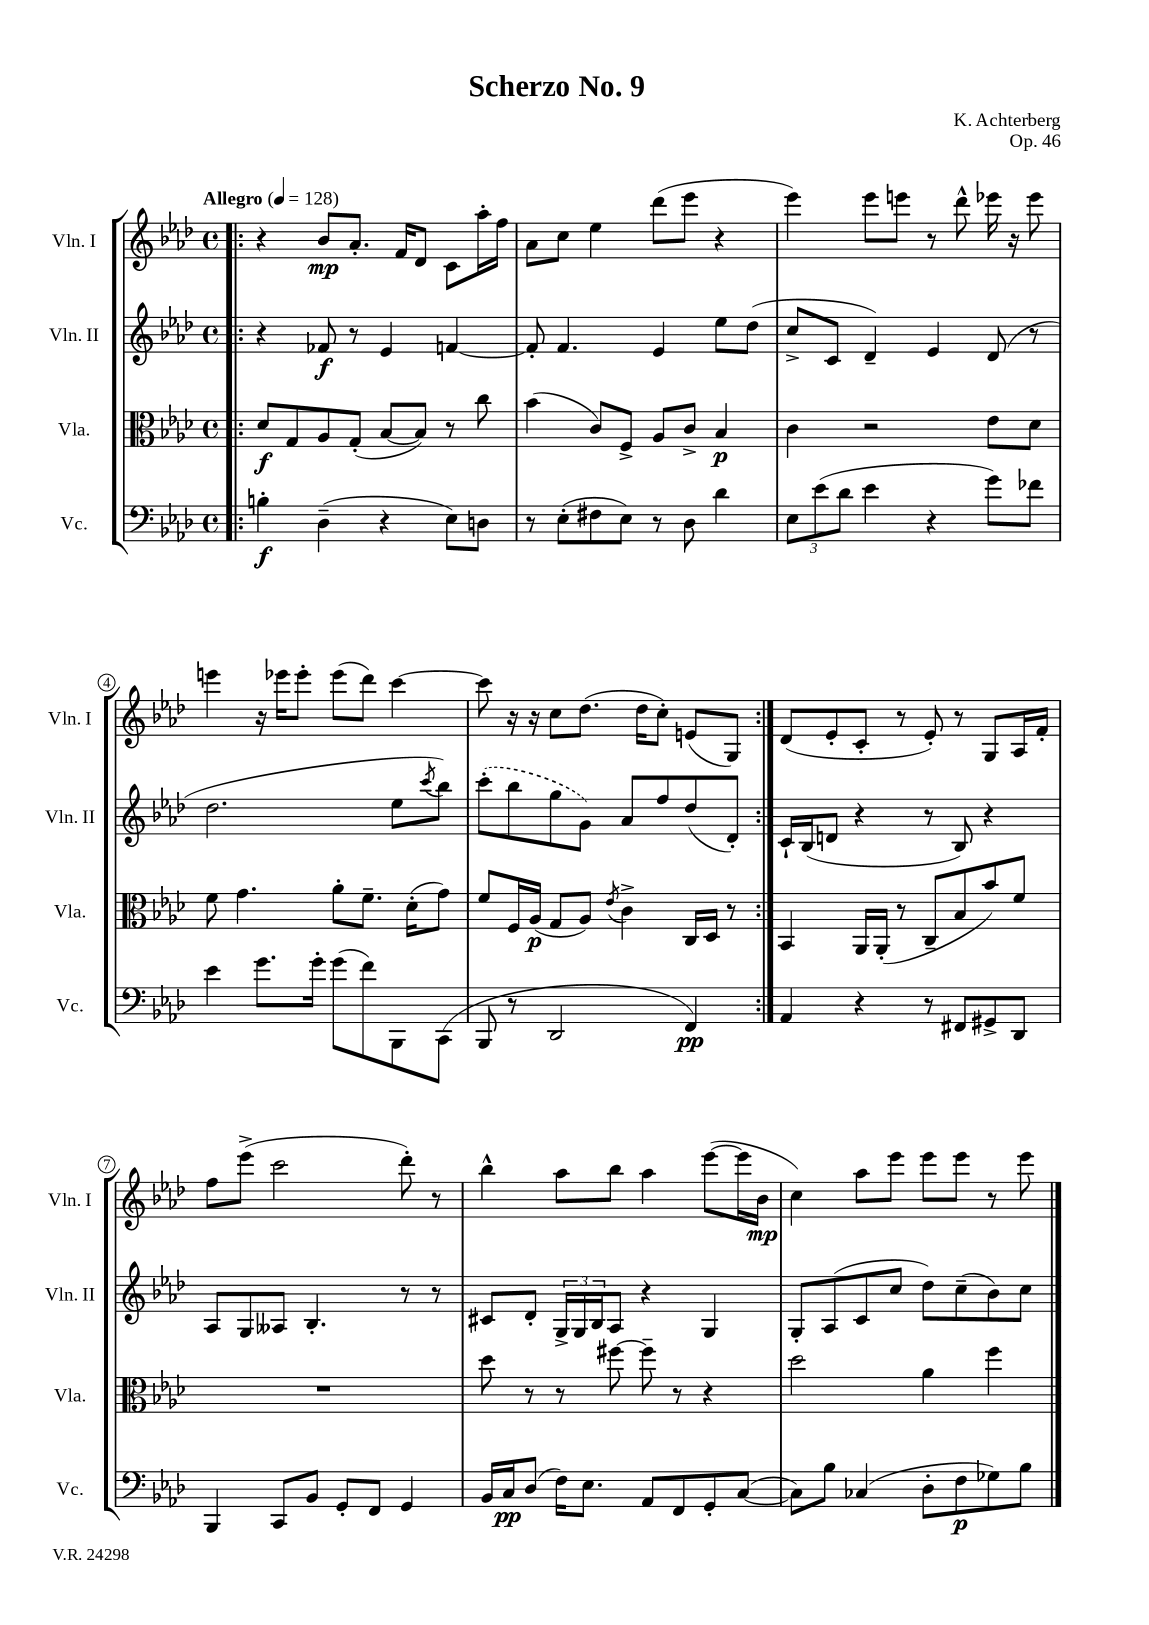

**kern	**dynam	**kern	**dynam	**kern	**dynam	**kern	**dynam
*part4	*part4	*part3	*part3	*part2	*part2	*part1	*part1
*staff4	*staff4	*staff3	*staff3	*staff2	*staff2	*staff1	*staff1
*I"Vc.	*	*I"Vla.	*	*I"Vln. II	*	*I"Vln. I	*
*I'Vc.	*	*I'Vla.	*	*I'Vln. II	*	*I'Vln. I	*
*clefF4	*	*clefC3	*	*clefG2	*	*clefG2	*
*k[b-e-a-d-]	*	*k[b-e-a-d-]	*	*k[b-e-a-d-]	*	*k[b-e-a-d-]	*
*M4/4	*	*M4/4	*	*M4/4	*	*M4/4	*
*met(c)	*	*met(c)	*	*met(c)	*	*met(c)	*
*MM128	*	*MM128	*	*MM128	*	*MM128	*
=1!|:	=1!|:	=1!|:	=1!|:	=1!|:	=1!|:	=1!|:	=1!|:
!	!	!	!	!	!	!LO:TX:a:B:t=Allegro	!
4Bn'\	f	8d-/L	f	4r	.	4r	.
.	.	8G/	.	.	.	.	.
(4D-~\	.	8A-/	.	8f-X/	f	8b-/L	mp
.	.	(8G'/J	.	8r	.	8.a-'/J	.
4r	.	[8B-/L	.	4e-/	.	.	.
.	.	.	.	.	.	16f/KL	.
.	.	8B-/J])	.	.	.	8d-/J	.
8E-\L)	.	8r	.	[4fn/	.	8c\L	.
8Dn\J	.	8cc\	.	.	.	16aa-'\L	.
.	.	.	.	.	.	16ff\JJ	.
=2	=2	=2	=2	=2	=2	=2	=2
8r	.	(4b-\	.	8f'/]	.	8a-\L	.
(8E-'\L	.	.	.	4.f/	.	8cc\J	.
8F#X\	.	8c/L)	.	.	.	4ee-\	.
8E-\J)	.	8F^/J	.	.	.	.	.
8r	.	8A-/L	.	4e-/	.	(8ddd-\L	.
8D-\	.	8c^/J	.	.	.	8eee-\J	.
4d-\	.	4B-/	p	8ee-\L	.	4r	.
.	.	.	.	(8dd-\J	.	.	.
=3	=3	=3	=3	=3	=3	=3	=3
12E-\L	.	4c\	.	8cc^/L	.	4eee-\)	.
(12e-\	.	.	.	.	.	.	.
.	.	.	.	8c/J	.	.	.
12d-\J	.	.	.	.	.	.	.
4e-\	.	2r	.	4d-~/)	.	8eee-\L	.
.	.	.	.	.	.	8eeen\J	.
4r	.	.	.	4e-/	.	8r	.
.	.	.	.	.	.	8ddd-^^\	.
8g\L)	.	8e-\L	.	(8d-/	.	16eee-X\	.
.	.	.	.	.	.	16r	.
8f-X\J	.	8d-\J	.	8r	.	8eee-\	.
!!LO:LB:g=z
=4	=4	=4	=4	=4	=4	=4	=4
4e-\	.	8f\	.	2.dd-\	.	4eeen\	.
.	.	4.g\	.	.	.	.	.
8.g\L	.	.	.	.	.	16r	.
.	.	.	.	.	.	16eee-X\KL	.
.	.	.	.	.	.	8eee-'\J	.
16g'\Jk	.	.	.	.	.	.	.
(8g\L	.	8a-'\L	.	.	.	(8eee-\L	.
8f\)	.	8.f~\J	.	.	.	8ddd-\J)	.
8BBB-\	.	.	.	8ee-\L	.	[4ccc\	.
.	.	(16d-'\KL	.	.	.	.	.
.	.	.	.	8qccc/	.	.	.
(8CC\J	.	8g\J)	.	8bb-\J)	.	.	.
=5	=5	=5	=5	=5	=5	=5	=5
8BBB-/	.	8f/L	.	(8ccc'\L	.	8ccc\]	.
8r	.	16F/L	.	8bb-\	.	16r	.
.	.	(16A-/JJ	p	.	.	16r	.
2DD-/	.	8G/L	.	8gg\	.	8cc\L	.
.	.	8A-/J)	.	8g\J)	.	(8.dd-\J	.
.	.	8qe-/	.	.	.	.	.
.	.	4c^\	.	8a-/L	.	.	.
.	.	.	.	.	.	16dd-\KL	.
.	.	.	.	8ff/	.	8cc'\J)	.
4FF/)	pp	16C/LL	.	(8dd-/	.	(8en/L	.
.	.	16D-/JJ	.	.	.	.	.
.	.	8r	.	8d-'/J)	.	8G/J)	.
=6:|!	=6:|!	=6:|!	=6:|!	=6:|!	=6:|!	=6:|!	=6:|!
4AA-/	.	4BB-/	.	16c`/LL	.	(8d-/L	.
.	.	.	.	(16B-/J	.	.	.
.	.	.	.	8dn/J	.	8e-'/	.
4r	.	16AA-/LL	.	4r	.	8c'/J	.
.	.	(16AA-'/JJ	.	.	.	.	.
.	.	8r	.	.	.	8r	.
8r	.	8C~/L	.	8r	.	8e-'/)	.
8FF#X/L	.	8B-/	.	8B-/)	.	8r	.
8GG#X^/	.	8b-/)	.	4r	.	8G/L	.
8DD-/J	.	8f/J	.	.	.	16A-/L	.
.	.	.	.	.	.	16f'/JJ	.
!!LO:LB:g=z
=7	=7	=7	=7	=7	=7	=7	=7
4BBB-/	.	1r	.	8A-/L	.	8ff\L	.
.	.	.	.	8G/	.	(8eee-^\J	.
8CC/L	.	.	.	8A--X/J	.	2ccc\	.
8BB-/J	.	.	.	4.B-'/	.	.	.
8GG'/L	.	.	.	.	.	.	.
8FF/J	.	.	.	.	.	.	.
4GG/	.	.	.	8r	.	8ddd-'\)	.
.	.	.	.	8r	.	8r	.
=8	=8	=8	=8	=8	=8	=8	=8
16BB-/LL	.	8dd-\	.	8c#X/L	.	4bb-^^\	.
16C/J	pp	.	.	.	.	.	.
(8D-/J	.	8r	.	8d-'/J	.	.	.
16F\KL)	.	8r	.	24G^/LL	.	8aa-\L	.
.	.	.	.	24G/	.	.	.
8.E-\J	.	.	.	.	.	.	.
.	.	.	.	24B-/J	.	.	.
.	.	[8ff#X\	.	8A-/J	.	8bb-\J	.
8AA-/L	.	8ff#~\]	.	4r	.	4aa-\	.
8FF/	.	8r	.	.	.	.	.
8GG'/	.	4r	.	4G/	.	([8eee-\L	.
([8C/J	.	.	.	.	.	16eee-\L]	.
.	.	.	.	.	.	16b-\JJ	mp
=9	=9	=9	=9	=9	=9	=9	=9
8C\L])	.	2dd-\	.	8G'/L	.	4cc\)	.
8B-\J	.	.	.	(8A-/	.	.	.
(4C-X/	.	.	.	8c/	.	8aa-\L	.
.	.	.	.	8cc/J	.	8eee-\J	.
8D-'\L	.	4a-\	.	8dd-\L)	.	8eee-\L	.
8F\	p	.	.	(8cc~\	.	8eee-\J	.
8G-X\)	.	4ff\	.	8b-\)	.	8r	.
8B-\J	.	.	.	8cc\J	.	8eee-\	.
==	==	==	==	==	==	==	==
*-	*-	*-	*-	*-	*-	*-	*-
